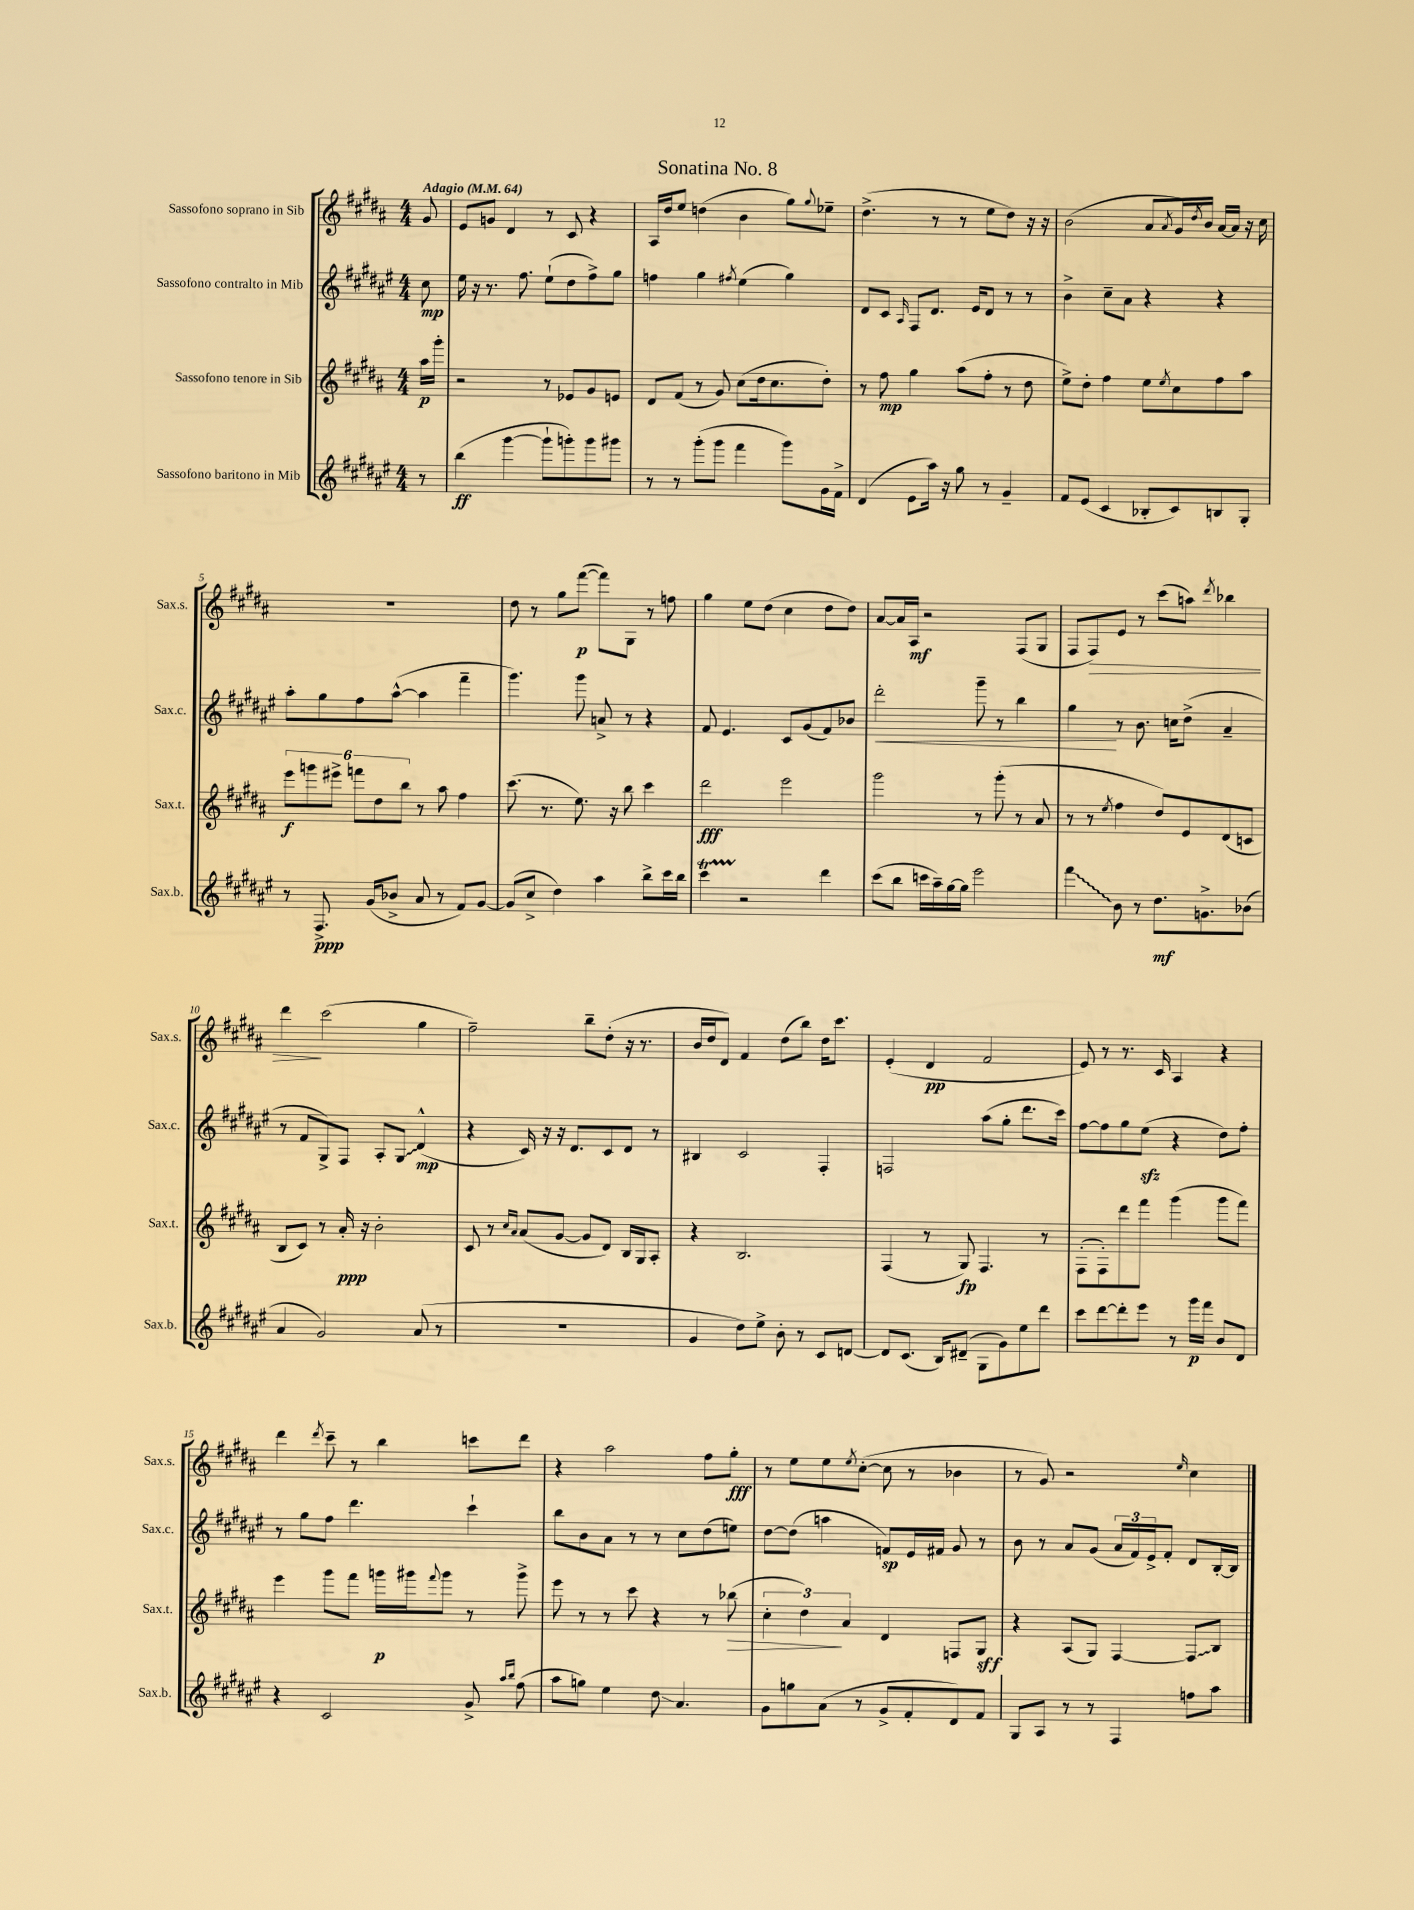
\header { title = "Sonatina No. 8" }
<<
\new StaffGroup <<
\new Staff = "s0" \with { instrumentName = "Sassofono soprano in Sib" shortInstrumentName = "Sax.s." } {
    \clef treble \key b \major \numericTimeSignature \time 4/4 \partial 8 \tempo "Adagio" 4 = 64
    gis'8 |
    e'8 g'8 dis'4 r8 cis'8 r4 |
    ais16 dis''16 e''8 d''4( b'4 gis''8) \appoggiatura { gis''8 } ees''8-- |
    dis''4.->( r8 r8 e''8 dis''8) r16 r16 |
    b'2( ais'8 \acciaccatura { ais'8 } gis'16) \acciaccatura { dis''8 } b'16 ais'16~ ais'16 r16 cis''16 |
    R1 |
    dis''8 r8 gis''8 fis'''8~\p( fis'''8) gis8 r8 f''8 |
    gis''4 e''8 dis''8( cis''4 dis''8 dis''8) |
    ais'8~ ais'16 ais16\mf r2 fis8( gis8 |
    fis8 fis8\>) e'8 r8 cis'''8( a''8) \acciaccatura { dis'''8 } bes''4 |
    dis'''4\! cis'''2( gis''4 |
    fis''2--) b''8-- dis''8-.( r16 r8. |
    b'16 dis''16 dis'8) fis'4 dis''8( b''8) dis''16 cis'''8. |
    e'4-.( dis'4\pp fis'2 |
    e'8) r8 r8. cis'16 ais4 r4 |
    dis'''4 \acciaccatura { dis'''8 } cis'''8-- r8 b''4 c'''8 dis'''8 |
    r4 ais''2 fis''8 gis''8-.\fff |
    r8 e''8 e''8 \acciaccatura { e''8 } cis''8~-.( cis''8 r8 bes'4 |
    r8 gis'8) r2 \grace { e''16 } cis''4 \bar "|." |
}
\new Staff = "s1" \with { instrumentName = "Sassofono contralto in Mib" shortInstrumentName = "Sax.c." } {
    \clef treble \key fis \major \numericTimeSignature \time 4/4 \partial 8
    cis''8\mp |
    eis''16 r16 r8. fis''8. eis''8-!( dis''8 fis''8->) gis''8 |
    f''4 gis''4 \acciaccatura { fis''8 } eis''4( gis''4) |
    dis'8 cis'8 \grace { ais16 } fis8 dis'8. eis'16 dis'8 r8 r8 |
    b'4-> cis''8-- ais'8 r4 r4 |
    ais''8-. gis''8 fis''8 ais''8~-^( ais''4 fis'''4-- |
    gis'''4.) gis'''8 a'8-> r8 r4 |
    fis'8 eis'4. cis'8 gis'8( fis'8) bes'8 |
    dis'''2-.\< gis'''8-- r8 b''4 |
    gis''4\! r8 b'8. c''16 dis''8->( ais'4-- |
    r8 fis'8 gis8->) fis8 ais8-. \once \override Glissando.style = #'zigzag gis8\glissando dis'4-^\mp( |
    r4 cis'16) r16 r16 dis'8. cis'8 dis'8 r8 |
    bis4 cis'2 fis4-. |
    f2 ais''8( gis''8-. dis'''8. cis'''16) |
    fis''8~ fis''8 gis''8 eis''8\sfz( r4 dis''8) fis''8-. |
    r8 gis''8 fis''8 dis'''4. cis'''4-! |
    b''8 b'8 ais'8 r8 r8 cis''8 dis''8( e''8) |
    dis''8~ dis''8( a''4 f'8\sp) eis'16 fis'16 gis'8 r8 |
    b'8 r8 ais'8 gis'8( \tuplet 3/2 { ais'16 fis'16) eis'16-> } fis'8-. dis'8 b16~-. b16 \bar "|." |
}
\new Staff = "s2" \with { instrumentName = "Sassofono tenore in Sib" shortInstrumentName = "Sax.t." } {
    \clef treble \key b \major \numericTimeSignature \time 4/4 \partial 8
    ais''16\p gis'''16-. |
    r2 r8 ees'8 gis'8 e'8 |
    dis'8 fis'8( r8 gis'8) cis''8( dis''16 cis''8. dis''8-.) |
    r8 fis''8\mp gis''4 ais''8( fis''8-. r8 dis''8 |
    e''8->) dis''8-. fis''4 e''8 \acciaccatura { e''8 } cis''8 fis''8 ais''8 |
    \tuplet 6/4 { e'''8\f g'''8 eis'''8-> f'''8 dis''8 b''8 } r8 ais''8 fis''4 |
    cis'''8.( r8. e''8.) r16 b''8 cis'''4 |
    dis'''2\fff e'''2 |
    gis'''2 r8 gis'''8-.( r8 ais'8 |
    r8 r8 \acciaccatura { e''8 } fis''4 dis''8) e'8 dis'8( c'8 |
    b8 cis'8) r8 ais'16-.\ppp r16 b'2-. |
    cis'8 r8 \grace { cis''16 ais'16 } ais'8( gis'8~ gis'8 dis'8) b16 gis16 ais8-. |
    r4 b2. |
    fis4( r8 gis8\fp) fis4. r8 |
    fis8-.( fis8-.) dis'''8 fis'''8 gis'''4( gis'''8 fis'''8) |
    e'''4 gis'''8 fis'''8 g'''16\p gis'''16 \appoggiatura { fis'''8 } gis'''8 r8 gis'''8-> |
    e'''8 r8 r8 cis'''8 r4 r8 bes''8\>( |
    \tuplet 3/2 { cis''4-. dis''4\!) ais'4 } dis'4 f8 gis8\sff |
    r4 ais8( gis8) fis4~ \once \override Glissando.style = #'zigzag fis8\glissando b8 \bar "|." |
}
\new Staff = "s3" \with { instrumentName = "Sassofono baritono in Mib" shortInstrumentName = "Sax.b." } {
    \clef treble \key fis \major \numericTimeSignature \time 4/4 \partial 8
    r8 |
    b''4\ff( gis'''4~ gis'''8-! g'''8-.) g'''8 gis'''8 |
    r8 r8 gis'''8-.( gis'''8 fis'''4 gis'''8) gis'16 fis'16-> |
    dis'4( eis'8 ais''16) r16 gis''8 r8 gis'4-- |
    fis'8 eis'8( cis'4 bes8-. cis'8) b8 gis8-. |
    r8 fis8.->\ppp gis'16( bes'8-> ais'8 r8 fis'8) gis'8~ |
    gis'8( cis''8-> dis''4) ais''4 b''8-> cis'''16 b''16 |
    cis'''4\startTrillSpan r2\stopTrillSpan dis'''4 |
    cis'''8( b''8 c'''16 ais''16--) gis''16~ gis''16 eis'''2 |
    \once \override Glissando.style = #'zigzag fis'''4\glissando b'8 r8 dis''8.\mf g'8.-> bes'8( |
    ais'4 gis'2) ais'8( r8 |
    R1 |
    gis'4 dis''8) eis''8-> b'8-. r8 cis'8 d'8~ |
    d'8 cis'8.( b16) dis'8--( gis8 gis'8) eis''8 dis'''8 |
    cis'''8 dis'''8~ dis'''8-. eis'''8 r8 gis'''16\p fis'''16 b'8 dis'8 |
    r4 cis'2 gis'8-> \grace { ais''16 b''16 } fis''8( |
    ais''8 g''8) eis''4 dis''8\glissando ais'4. |
    gis'8 g''8 ais'8( r8 gis'8-> fis'8-. dis'8) fis'8 |
    gis8 ais8 r8 r8 fis4 f''8 ais''8 \bar "|." |
}
>>
>>
